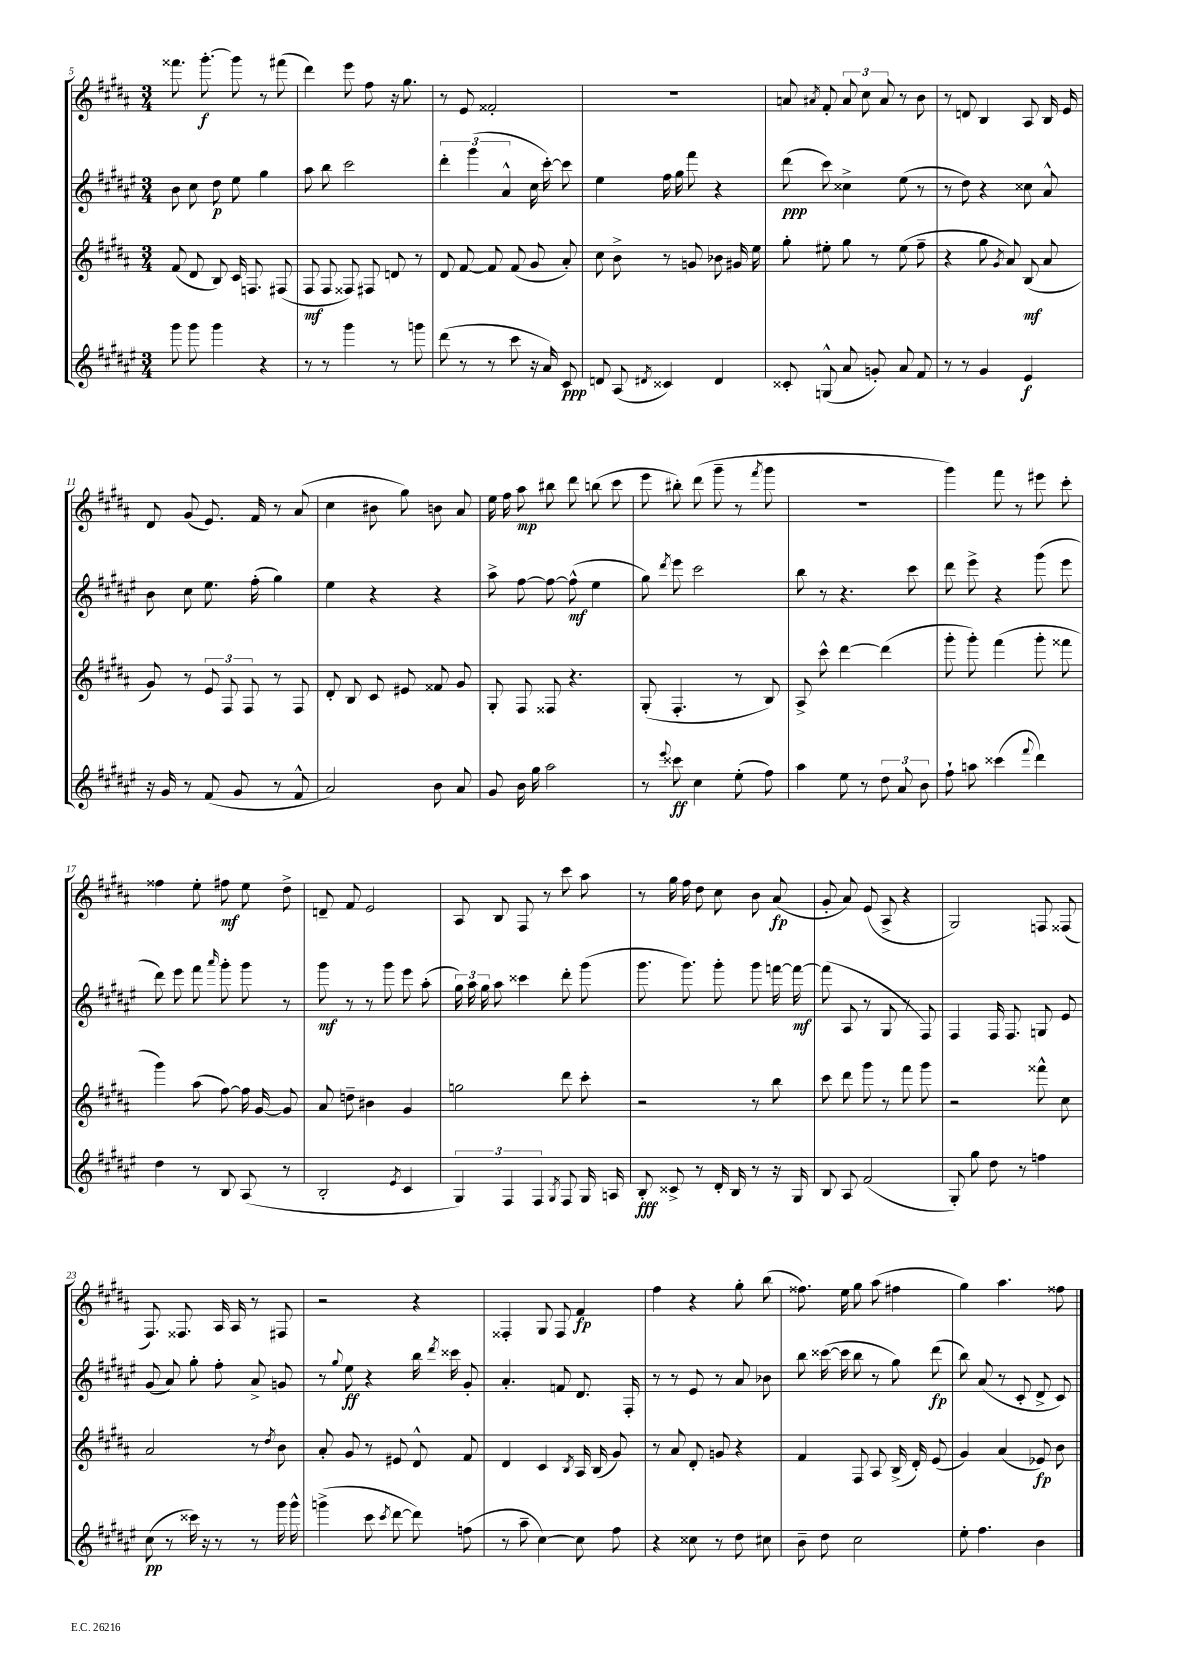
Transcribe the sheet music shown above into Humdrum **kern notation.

**kern	**kern	**kern	**kern
*staff4	*staff3	*staff2	*staff1
*clefG2	*clefG2	*clefG2	*clefG2
*k[f#c#g#d#a#e#]	*k[f#c#g#d#a#]	*k[f#c#g#d#a#e#]	*k[f#c#g#d#a#]
*M3/4	*M3/4	*M3/4	*M3/4
8ggg#	(8f#	8b	8.fff##
8ggg#	8d#	8cc#	.
.	.	.	[8.ggg#'
4ggg#	8B)	8dd#	.
.	16c#	8ee#	8ggg#]
.	8.F	.	.
4r	.	4gg#	8r
.	(8F#	.	(8fff#
=	=	=	=
8r	8F#	8aa#	4ddd#)
8r	8F#	8bb	.
4ggg#	8F##)	2ccc#	8eee
.	8F#	.	8ff#
8r	8d	.	16r
.	.	.	8.gg#
8ggg	8r	.	.
=	=	=	=
(8ddd#	8d#	6ddd#'	8r
8r	[8f#	.	8e
.	.	(6ggg#	.
8r	8f#]	.	2f##'
.	.	6a#^^	.
8ccc#	(8f#	.	.
16r	8g#	16cc#	.
16a#)	.	[16ccc#')	.
8c#	8a#')	8ccc#]	.
=	=	=	=
8d	8cc#	4ee#	2.r
(8A#	8b^	.	.
8qd#	.	.	.
4c##)	8r	16ff#	.
.	.	16gg#	.
.	8g	8fff#	.
4d#	8b-	4r	.
.	16g#	.	.
.	16ee	.	.
=	=	=	=
8c##'	8gg#'	(8ddd#	8a
.	.	.	8qa#
(8G^^	8ee#'	8ccc#)	8f#'
8a#	8gg#	4cc##^	12a#
.	.	.	12cc#
8g')	8r	.	.
.	.	.	12a#
8a#	(8ee#	(8ee#	8r
8f#	8ff#~	8r	8b
=	=	=	=
8r	4r	8r	8r
8r	.	8dd#)	8d
4g#	8gg#	4r	4B
.	8qg#	.	.
.	8a#)	.	.
4e#	(8B	8cc##	8A#
.	8a#	8a#^^	16B
.	.	.	16e
=	=	=	=
16r	8g#)	8b	8d#
16g#	.	.	.
8r	8r	8cc#	(8g#
(8f#	12e	8.ee#	8.e)
.	12F#	.	.
8g#	.	.	.
.	12F#	.	.
.	.	(16ff#'	16f#
8r	8r	4gg#)	8r
8f#^^	8F#	.	(8a#
=	=	=	=
2a#)	8d#'	4ee#	4cc#
.	8B	.	.
.	8c#	4r	8b#
.	8e#	.	8gg#)
8b	8f##	4r	8b
8a#	8g#	.	8a#
=	=	=	=
8g#	8G#'	8aa#^	16ee
.	.	.	16ff#
16b	8F#	[8ff#	8aa#
16gg#	.	.	.
2aa#	8F##	8ff#_	8bb#
.	4.r	(8ff#^^]	8ddd#
.	.	4ee#	(8bb
.	.	.	8ccc#
=	=	=	=
8r	(8G#'	8gg#)	8eee
8qqeee#	.	8qddd#	.
8ccc##	4.F#'	8eee#	8bb#')
4cc#	.	2ccc#	(8ddd#
.	.	.	8ggg#~
(8ee#'	8r	.	8r
.	.	.	8qfff#
8ff#)	8B)	.	8ggg#
=	=	=	=
4aa#	8A#^	8bb	2.r
.	8ccc#^^	8r	.
8ee#	[4ddd#	4.r	.
8r	.	.	.
12dd#	(4ddd#]	.	.
12a#	.	.	.
.	.	8ccc#	.
12b	.	.	.
=	=	=	=
8ff#`	8ggg#'	8ddd#	4ggg#)
8aa	8ggg#')	8eee#^	.
(4ccc##	(4fff#	4r	8fff#
.	.	.	8r
8qqfff#	.	.	.
4ddd#)	8ggg#'	(8ggg#	8eee#
.	8fff##	8eee#	8ccc#'
=	=	=	=
4dd#	4ggg#)	8ddd#)	4ff##
.	.	8eee#	.
8r	(8aa#	8fff#	8ee'
.	.	16qqaaa#	.
8B	[8ff#)	8ggg#'	8ff#
(8A#	16ff#]	8ggg#	8ee
.	[16g#	.	.
8r	8g#]	8r	8dd#^
=	=	=	=
2B'	8a#	8ggg#	8d~
.	8dd~	8r	8f#
.	4b#	8r	2e
.	.	8ggg#	.
8qe#	.	.	.
4c#	4g#	8eee#	.
.	.	(8aa#'	.
=	=	=	=
6G#)	2gg	24gg#)	8A#
.	.	24aa#	.
.	.	24gg#	.
.	.	8aa#	8B
6F#	.	.	.
.	.	4ccc##	8F#
6F#	.	.	.
.	.	.	8r
8qG#	.	.	.
8F#	8ddd#	8ddd#'	8ccc#
16G#	8ccc#'	(8ggg#	8aa#
16A	.	.	.
=	=	=	=
8B'	2r	8.ggg#	8r
8c##^	.	.	16gg#
.	.	8.ggg#)	16ff#
8r	.	.	8dd#
16d#'	.	8ggg#'	8cc#
16B	.	.	.
8r	8r	8ggg#	8b
16r	8bb	[16fff	(8a#
16G#	.	16fff_	.
=	=	=	=
8B	8ccc#	(8fff]	8g#'
8A#	8ddd#	8A#	8a#)
(2f#	8ggg#	8r	(8e
.	8r	8G#	8A#^
.	8fff#	8r	4r
.	8ggg#	8F#)	.
=	=	=	=
8G#')	2r	4F#	2G#)
8gg#	.	.	.
8dd#	.	16F#	.
.	.	8.F#	.
8r	.	.	.
4ff	8fff##^^	8G	8F
.	8cc#	8e#	(8F##
=	=	=	=
(8cc#	2a#	(8g#	8.F#)
8r	.	8a#)	.
.	.	.	8.F##
16ccc##)	.	8gg#'	.
16r	.	.	.
8r	.	8ff#'	16A#
.	.	.	16A#
8r	8r	8a#^	8r
.	8qdd#	.	.
16ggg#	8b	8g	8F#
16ggg#^^	.	.	.
=	=	=	=
(4ggg^	8a#'	8r	2r
.	.	8qqgg#	.
.	8g#	8ee#	.
8ccc#	8r	4r	.
8qccc#	.	.	.
[8ddd#	8e#	.	.
8ddd#])	8d#^^	16bb	4r
.	.	8qddd#	.
.	.	16ccc##	.
(8ff	8f#	8g#'	.
=	=	=	=
8r	4d#	4.a#'	4F##'
8aa#~	.	.	.
[4cc#)	4c#	.	8G#
.	.	8f	8F##
.	8qB	.	.
8cc#]	16A#	8.d#	4f#
.	(16B	.	.
8ff#	8g#)	.	.
.	.	16F#'	.
=	=	=	=
4r	8r	8r	4ff#
.	8a#	8r	.
8cc##	8d#'	8e#	4r
8r	8g	8r	.
8dd#	4r	8a#	8gg#'
8cc#	.	8b-	(8bb
=	=	=	=
8b~	4f#	8bb	8.ff##)
8dd#	.	([16ccc##	.
.	.	16ccc##]	16ee
2cc#	8F#	8bb	8gg#
.	8A#	8r	(8aa#
.	(16B^	8gg#)	4ff#
.	16d#')	.	.
.	(8e	(8ddd#	.
=	=	=	=
8ee#'	4g#)	8bb)	4gg#)
4.ff#	.	(8a#	.
.	(4a#	8r	4.aa#
.	.	8c#'	.
4b	8e-)	8d#^	.
.	8b	8c#)	8ff##
==	==	==	==
*-	*-	*-	*-
